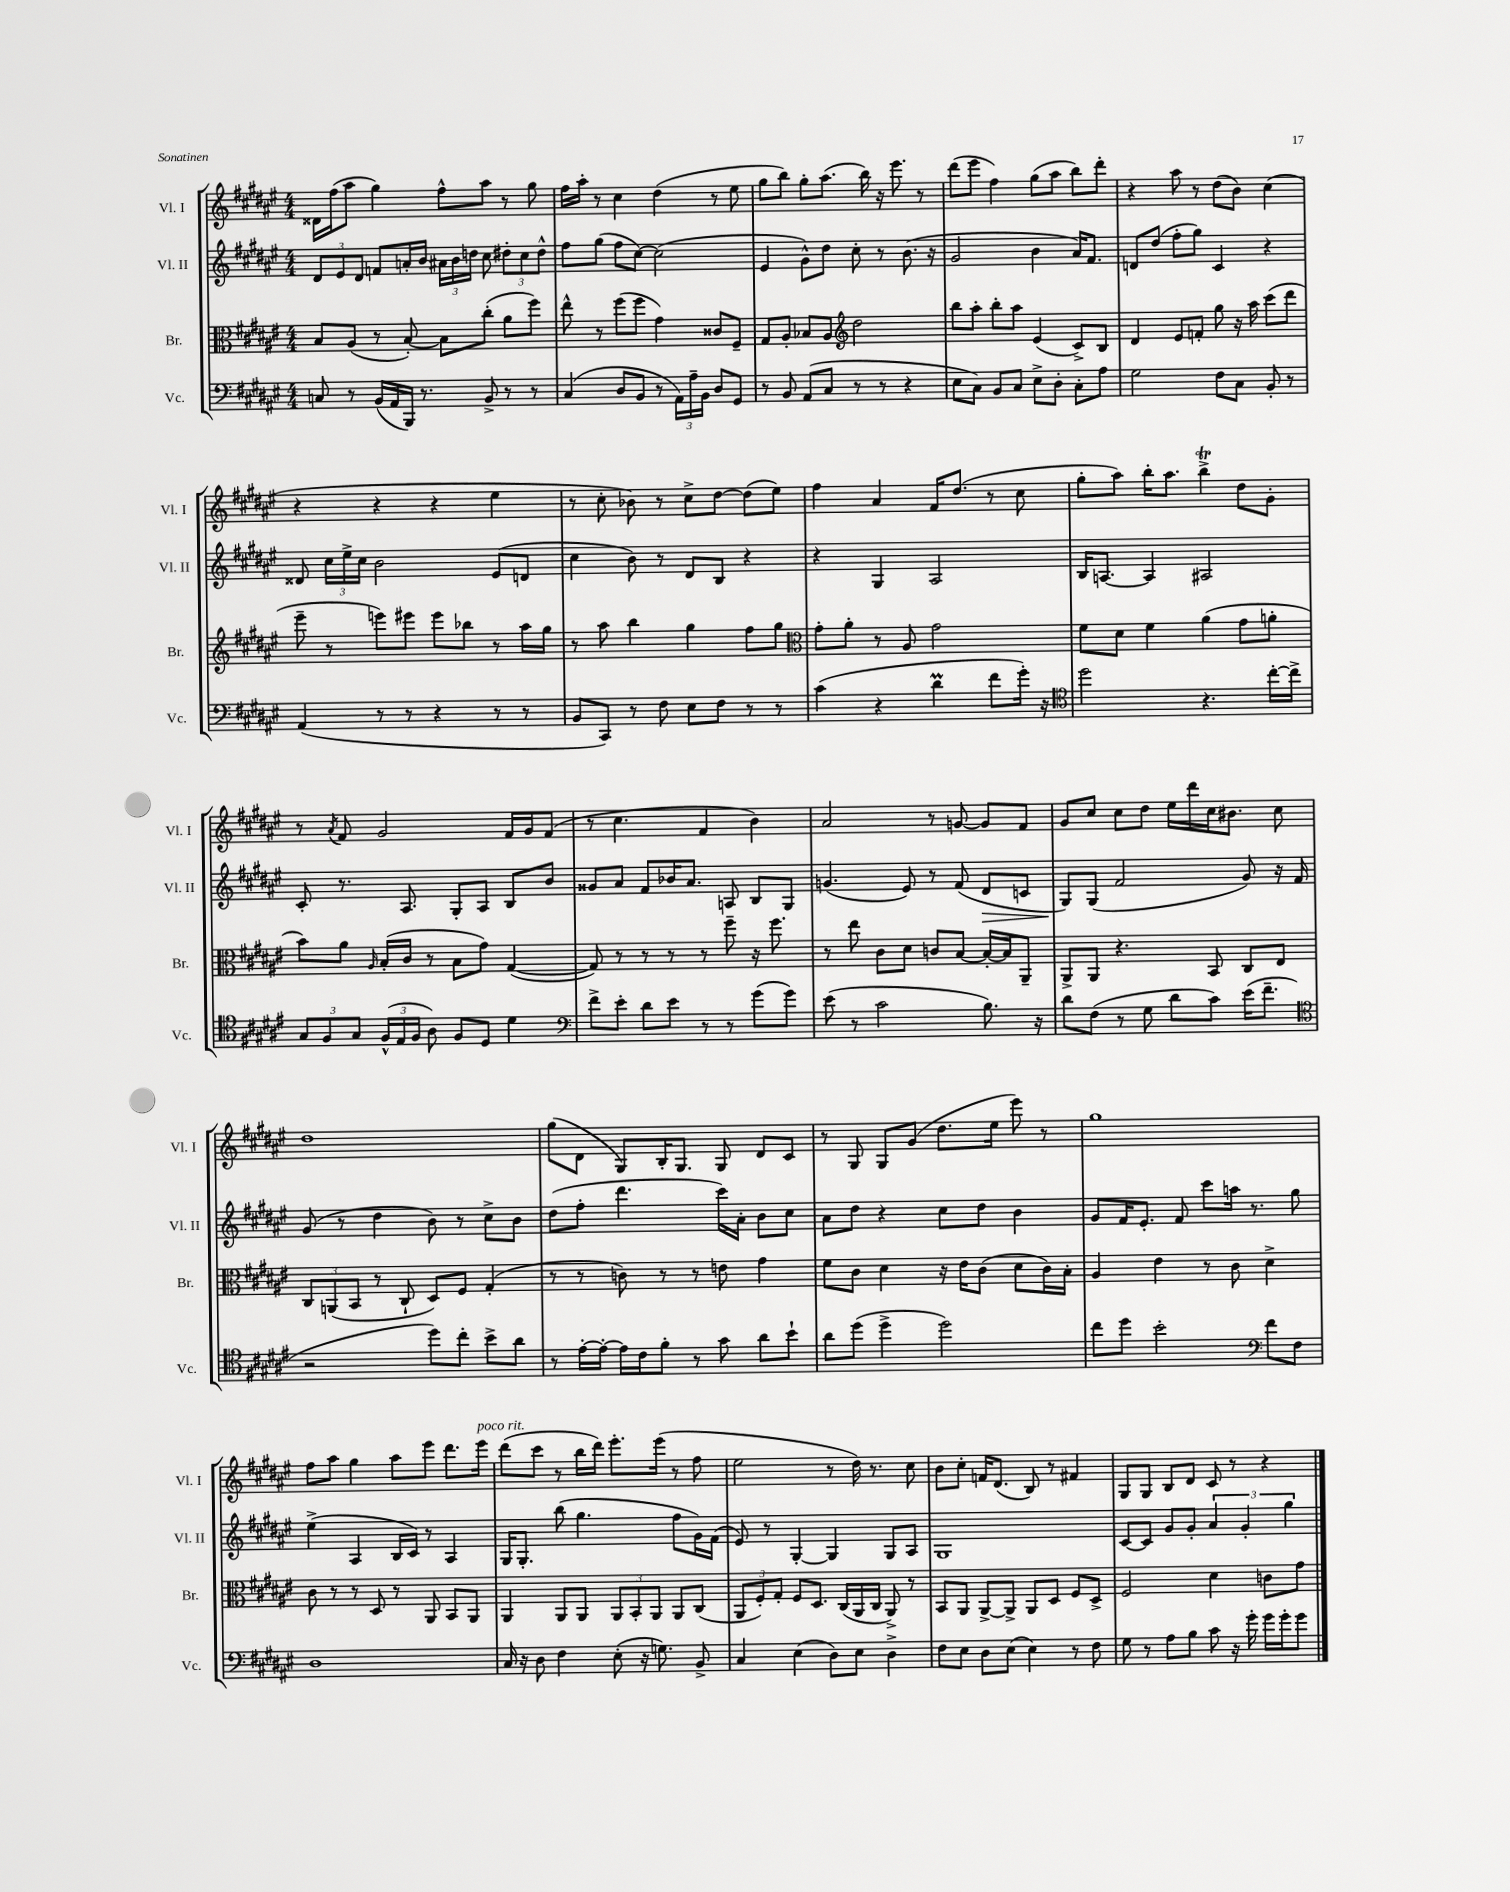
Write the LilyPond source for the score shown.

<<
\new StaffGroup <<
\new Staff = "s0" \with { instrumentName = "Vl. I" shortInstrumentName = "Vl. I" } {
    \clef treble \key fis \major \numericTimeSignature \time 4/4
    \autoBeamOff disis'16[ fis''16( ais''8] gis''4) fis''8[-^ ais''8] r8 gis''8 |
    fis''16[ ais''16]-. r8 cis''4 dis''4( r8 eis''8 |
    gis''8[ b''8]) gis''8[-. ais''8.]( b''16) r16 eis'''8. r8 |
    dis'''8[( eis'''8] fis''4) gis''8[( ais''8] b''8[) dis'''8]-. |
    r4 ais''8 r8 dis''8[( b'8]) cis''4( |
    r4 r4 r4 eis''4 |
    r8 cis''8-. bes'8) r8 cis''8[-> dis''8]~ dis''8[( eis''8]) |
    fis''4 ais'4 fis'16[ dis''8.]( r8 cis''8 |
    gis''8[-. ais''8]) b''16[-. ais''8.] b''4->\trill dis''8[ gis'8]-. |
    r8 \acciaccatura { ais'8 } fis'8 gis'2 fis'16[ gis'16 fis'8]( |
    r8 cis''4. fis'4 b'4) |
    ais'2 r8 g'8~ g'8[ fis'8] |
    gis'8[ cis''8] cis''8[ dis''8] eis''16[ dis'''16 cis''16 bis'8.] cis''8 |
    dis''1 |
    gis''8[( dis'8] gis8[) b16-. gis8.] gis8 dis'8[ cis'8] |
    r8 gis8 gis8[ gis'8]( dis''8.[ eis''16] eis'''8) r8 |
    gis''1 |
    fis''8[ ais''8] gis''4 ais''8[ eis'''8] dis'''8.[ eis'''16]^\markup { \italic "poco rit." } |
    dis'''8[( cis'''8] r8 b''16[ dis'''16]) eis'''8.[-. eis'''16]( r8 fis''8 |
    eis''2 r8 dis''16) r8. cis''8 |
    b'8[ cis''8]-. f'16[ dis'8.]( b8) r8 fis'4 |
    gis8[ gis8] b8[ dis'8] cis'8 r8 r4 \bar "|." |
}
\new Staff = "s1" \with { instrumentName = "Vl. II" shortInstrumentName = "Vl. II" } {
    \clef treble \key fis \major \numericTimeSignature \time 4/4
    \autoBeamOff \tuplet 3/2 { dis'8[ eis'8 dis'8] } f'8[ a'16-. b'16] \tuplet 3/2 { ais'16[ b'16 d''16] } cis''8 \tuplet 3/2 { dis''8[-. cis''8 dis''8]-^ } |
    fis''8[ gis''8]( fis''8[ cis''8]~) cis''2( |
    eis'4 gis'8[-^) dis''8] cis''8-. r8 b'8.( r16 |
    gis'2 b'4 ais'16[) fis'8.] |
    d'8[ dis''8]( fis''8[-. gis''8]) cis'4 r4 |
    disis'8 \tuplet 3/2 { cis''16[ eis''16-> cis''16] } b'2 eis'8[( d'8] |
    cis''4 b'8) r8 dis'8[ b8] r4 |
    r4 gis4 ais2 |
    b16[ a8.]~ a4 ais2 |
    cis'8-. r8. ais8. gis8[-. ais8] b8[ b'8] |
    gisis'8[ ais'8] fis'8[ bes'16 ais'8.] a8 b8[ gis8] |
    g'4.( eis'8) r8 fis'8( dis'8[\> c'8] |
    gis8[\!) gis8]( fis'2 gis'8) r16 fis'16 |
    gis'8( r8 dis''4 b'8) r8 cis''8[-> b'8] |
    dis''8[( fis''8]-. dis'''4. cis'''16[) ais'16]-. b'8[ cis''8] |
    ais'8[ dis''8] r4 cis''8[ dis''8] b'4 |
    gis'8[ fis'16 eis'8.]-. fis'8 cis'''8[ a''16] r8. gis''8 |
    eis''4->( ais4 b16[ cis'16]) r8 ais4 |
    gis16[ gis8.]-. b''8( gis''4. fis''8[ gis'16) fis'16]( |
    eis'8) r8 gis4~-. gis4 gis8[ ais8] |
    gis1 |
    cis'8[~ cis'8] gis'8[ gis'8]-. \tuplet 3/2 { ais'4 gis'4-. gis''4 } \bar "|." |
}
\new Staff = "s2" \with { instrumentName = "Br." shortInstrumentName = "Br." } {
    \clef alto \key fis \major \numericTimeSignature \time 4/4
    \autoBeamOff b8[ ais8]( r8 b8~-.) b8[ cis''8]-.( ais'8[ fis''8]) |
    eis''8-^ r8 fis''8[( fis''8] gis'4) cisis'8[ fis8]-- |
    gis8[ ais8]-. bes8[ ais8] \clef treble dis''2 |
    b''8[ ais''8]-. b''8[-. ais''8] eis'4( cis'8[->) b8] |
    dis'4 eis'8[ f'8]-. gis''8 r16 ais''16 cis'''8[( dis'''8] |
    eis'''8-- r8 e'''8[) eis'''8] eis'''8[ bes''8] r8 ais''16[ gis''16] |
    r8 ais''8 b''4 gis''4 fis''8[ gis''8] |
    \clef alto gis'8[-. ais'8]-. r8 ais8 gis'2 |
    fis'8[ dis'8] fis'4 ais'4( gis'8[ a'8]-. |
    b'8[) ais'8] \grace { ais16 } b16[-.( cis'16] r8 b8[ gis'8]) gis4~( |
    gis8) r8 r8 r8 r8 fis''8-- r16 fis''8. |
    r8 eis''8 cis'8[ dis'8] c'8[ b8]~ b16[~-. b16 ais,8]-- |
    ais,8[-> ais,8] r4. b,8 cis8[ eis8] |
    \tuplet 3/2 { cis8[ a,8( b,8] } r8 cis8-! dis8[) fis8] gis4-.( |
    r8 r8 c'8) r8 r8 e'8 gis'4 |
    fis'8[ cis'8] dis'4 r16 eis'16[ cis'8]( dis'8[ cis'16) b16]-. |
    ais4 eis'4 r8 cis'8 dis'4-> |
    cis'8 r8 r8 dis8 r8 ais,8 b,8[ ais,8] |
    ais,4 ais,8[ ais,8] \tuplet 3/2 { ais,8[ b,8-. ais,8] } ais,8[ cis8]( |
    \tuplet 3/2 { ais,8[ fis8-.) gis8]-. } fis8[ dis8.] cis16[( ais,16 cis16] ais,8->) r8 |
    b,8[ ais,8] ais,8[~-> ais,8]-> ais,8[ dis8] fis8[ dis8]-> |
    fis2 dis'4 c'8[ gis'8] \bar "|." |
}
\new Staff = "s3" \with { instrumentName = "Vc." shortInstrumentName = "Vc." } {
    \clef bass \key fis \major \numericTimeSignature \time 4/4
    \autoBeamOff c8 r8 b,16[( ais,16 b,,16]) r8. b,8-> r8 r8 |
    cis4( dis8[ b,8] r8 \tuplet 3/2 { ais,16[) ais16-- b,16] } dis8[ gis,8] |
    r8 b,8 ais,8[( cis8] r8 r8 r4 |
    eis8[ cis8]) b,8[ cis8] eis8[-> dis8]-. cis8[-. ais8] |
    gis2 fis8[ cis8] b,8-. r8 |
    ais,4( r8 r8 r4 r8 r8 |
    b,8[ cis,8]) r8 fis8 eis8[ fis8] r8 r8 |
    cis'4( r4 dis'4\prall fis'8[ gis'16]-.) r16 |
    \clef tenor dis''2 r4. cis''16[~-. cis''16]-> |
    \tuplet 3/2 { gis8[ fis8 gis8] } \tuplet 3/2 { fis16[-^( eis16 fis16] } ais8) fis8[ dis8] dis'4 |
    \clef bass fis'8[-> eis'8]-. dis'8[ eis'8] r8 r8 gis'8[( gis'8]) |
    eis'8( r8 cis'2 b8.) r16 |
    dis'8[ fis8]( r8 gis8 dis'8[ cis'8]) eis'16[( fis'8.]-- |
    \clef tenor r2 dis''8[) cis''8]-. b'8[-> ais'8] |
    r8 eis'16[~-. eis'16]~-. eis'16[ cis'16 fis'8]-. r8 gis'8 ais'8[ b'8]-! |
    ais'8[ dis''8]( dis''4-> dis''2) |
    cis''8[ dis''8] b'2-. \clef bass fis'8[ fis8] |
    dis1 |
    cis16 r16 dis8 fis4 eis8-.( r16 g8.) b,8-> |
    cis4 eis4( dis8[) eis8] dis4-> |
    fis8[ eis8] dis8[ eis8]( eis4) r8 fis8 |
    gis8 r8 ais8[ b8] cis'8 r16 gis'16-. gis'16[ gis'16-. gis'8] \bar "|." |
}
>>
>>
\layout { \context { \Score \remove "Bar_number_engraver" } }
